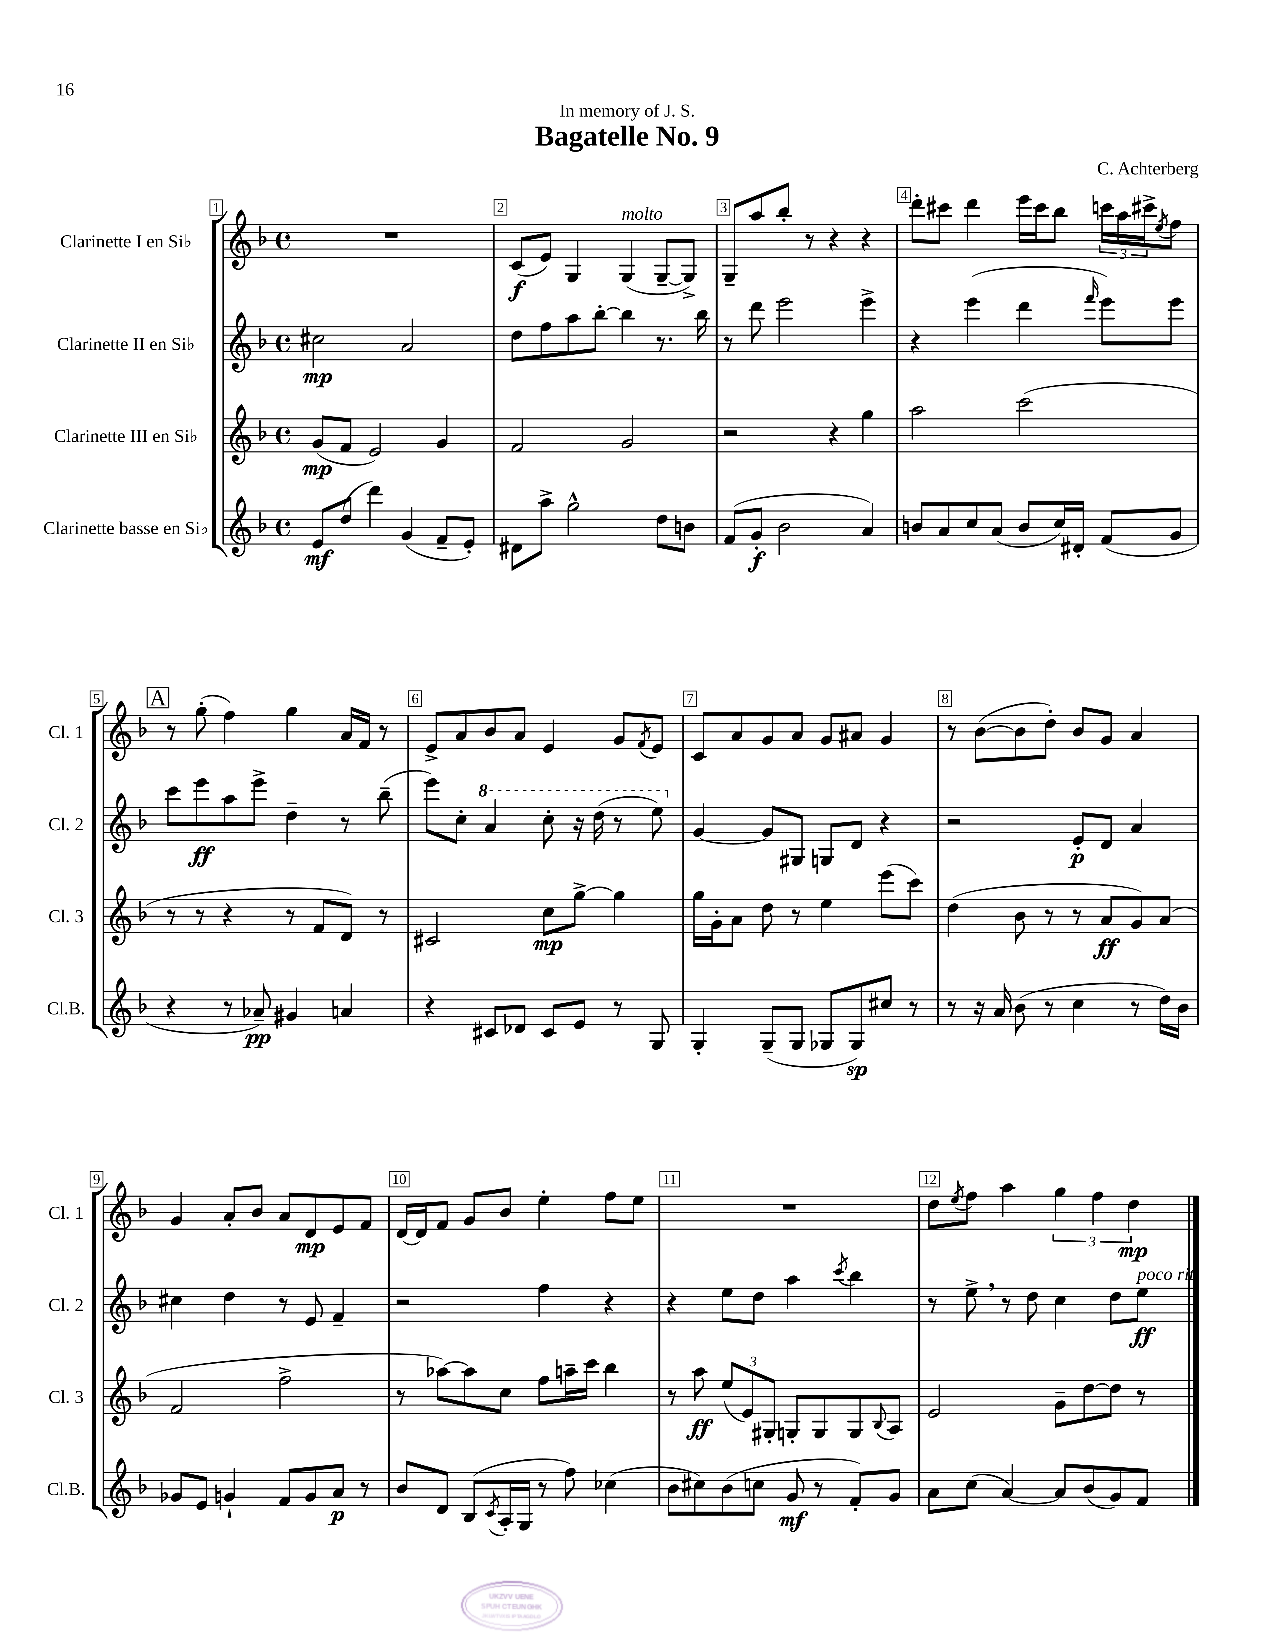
\header { title = "Bagatelle No. 9" composer = "C. Achterberg" dedication = "In memory of J. S." }
<<
\new StaffGroup <<
\new Staff = "s0" \with { instrumentName = "Clarinette I en Sib" shortInstrumentName = "Cl. 1" } {
    \clef treble \key f \major \defaultTimeSignature \time 4/4
    R1 |
    c'8\f( e'8) g4 g4^\markup { \italic "molto" }( g8~-- g8->) |
    g8-- a''8 bes''8-. r8 r4 r4 |
    d'''8-. cis'''8 d'''4 e'''16 cis'''16 bes''8 \tuplet 3/2 { c'''16 a''16 cis'''16-> } \acciaccatura { e''8 } f''8 |
    \mark \markup { \box "A" } r8 g''8-.( f''4) g''4 a'16 f'16 r8 |
    e'8-> a'8 bes'8 a'8 e'4 g'8 \acciaccatura { f'8 } e'8 |
    c'8 a'8 g'8 a'8 g'8 ais'8 g'4 |
    r8 bes'8~( bes'8 d''8-.) bes'8 g'8 a'4 |
    g'4 a'8-. bes'8 a'8 d'8\mp e'8 f'8 |
    d'16~ d'16 f'8 g'8 bes'8 e''4-. f''8 e''8 |
    R1 |
    d''8 \acciaccatura { e''8 } f''8 a''4 \tuplet 3/2 { g''4 f''4 d''4\mp } \bar "|." |
}
\new Staff = "s1" \with { instrumentName = "Clarinette II en Sib" shortInstrumentName = "Cl. 2" } {
    \clef treble \key f \major \defaultTimeSignature \time 4/4
    cis''2\mp a'2 |
    d''8 f''8 a''8 bes''8~-. bes''4 r8. bes''16 |
    r8 d'''8 e'''2 e'''4-> |
    r4 e'''4( d'''4 \grace { f'''16 } e'''8) e'''8 |
    \mark \markup { \box "A" } c'''8 e'''8\ff a''8 e'''8-> d''4-- r8 bes''8--( |
    e'''8) c''8-. \ottava #1 a''4 c'''8-. r16 d'''16( r8 e'''8) \ottava #0 |
    g'4~ g'8 gis8 g8 d'8 r4 |
    r2 e'8-.\p d'8 a'4 |
    cis''4 d''4 r8 e'8 f'4-- |
    r2 f''4 r4 |
    r4 e''8 d''8 a''4 \acciaccatura { c'''8 } bes''4 |
    r8 e''8-> \breathe r8 d''8 c''4 d''8 e''8\ff^\markup { \italic "poco rit." } \bar "|." |
}
\new Staff = "s2" \with { instrumentName = "Clarinette III en Sib" shortInstrumentName = "Cl. 3" } {
    \clef treble \key f \major \defaultTimeSignature \time 4/4
    g'8\mp( f'8 e'2) g'4 |
    f'2 g'2 |
    r2 r4 g''4 |
    a''2 c'''2( |
    \mark \markup { \box "A" } r8 r8 r4 r8 f'8 d'8) r8 |
    cis'2 c''8\mp g''8~-> g''4 |
    g''16 g'16-. a'8 d''8 r8 e''4 e'''8( c'''8) |
    d''4( bes'8 r8 r8 a'8\ff g'8) a'8( |
    f'2 f''2-> |
    r8 aes''8~) aes''8 c''8 f''8 a''16-- c'''16 bes''4 |
    r8 a''8\ff \tuplet 3/2 { e''8( e'8) gis8-. } g8-. g8 g8 \appoggiatura { bes8 } a8 |
    e'2 g'8-- d''8~ d''8 r8 \bar "|." |
}
\new Staff = "s3" \with { instrumentName = "Clarinette basse en Sib" shortInstrumentName = "Cl.B." } {
    \clef treble \key f \major \defaultTimeSignature \time 4/4
    e'8\mf d''8( d'''4) g'4( f'8-- e'8-.) |
    dis'8 a''8-> g''2-^ d''8 b'8 |
    f'8( g'8-.\f bes'2 a'4) |
    b'8 a'8 c''8 a'8( b'8 c''16) dis'16-. f'8( g'8 |
    \mark \markup { \box "A" } r4 r8 aes'8--\pp) gis'4 a'4 |
    r4 cis'8 des'8 cis'8 e'8 r8 g8 |
    g4-. g8--( g8 ges8 ges8\sp) cis''8 r8 |
    r8 r16 a'16 bes'8( r8 c''4 r8 d''16) bes'16 |
    ges'8 e'8 g'4-! f'8 g'8 a'8\p r8 |
    bes'8 d'8 bes8( \acciaccatura { c'8 } a16-. g16 r8 f''8) ces''4( |
    bes'8 cis''8) bes'8( c''8 g'8\mf r8 f'8-.) g'8 |
    a'8 c''8( a'4~) a'8 bes'8( g'8) f'8 \bar "|." |
}
>>
>>
\layout { \context { \Score \override BarNumber.break-visibility = ##(#f #t #t) barNumberVisibility = #all-bar-numbers-visible \override BarNumber.stencil = #(make-stencil-boxer 0.1 0.3 ly:text-interface::print) } }
